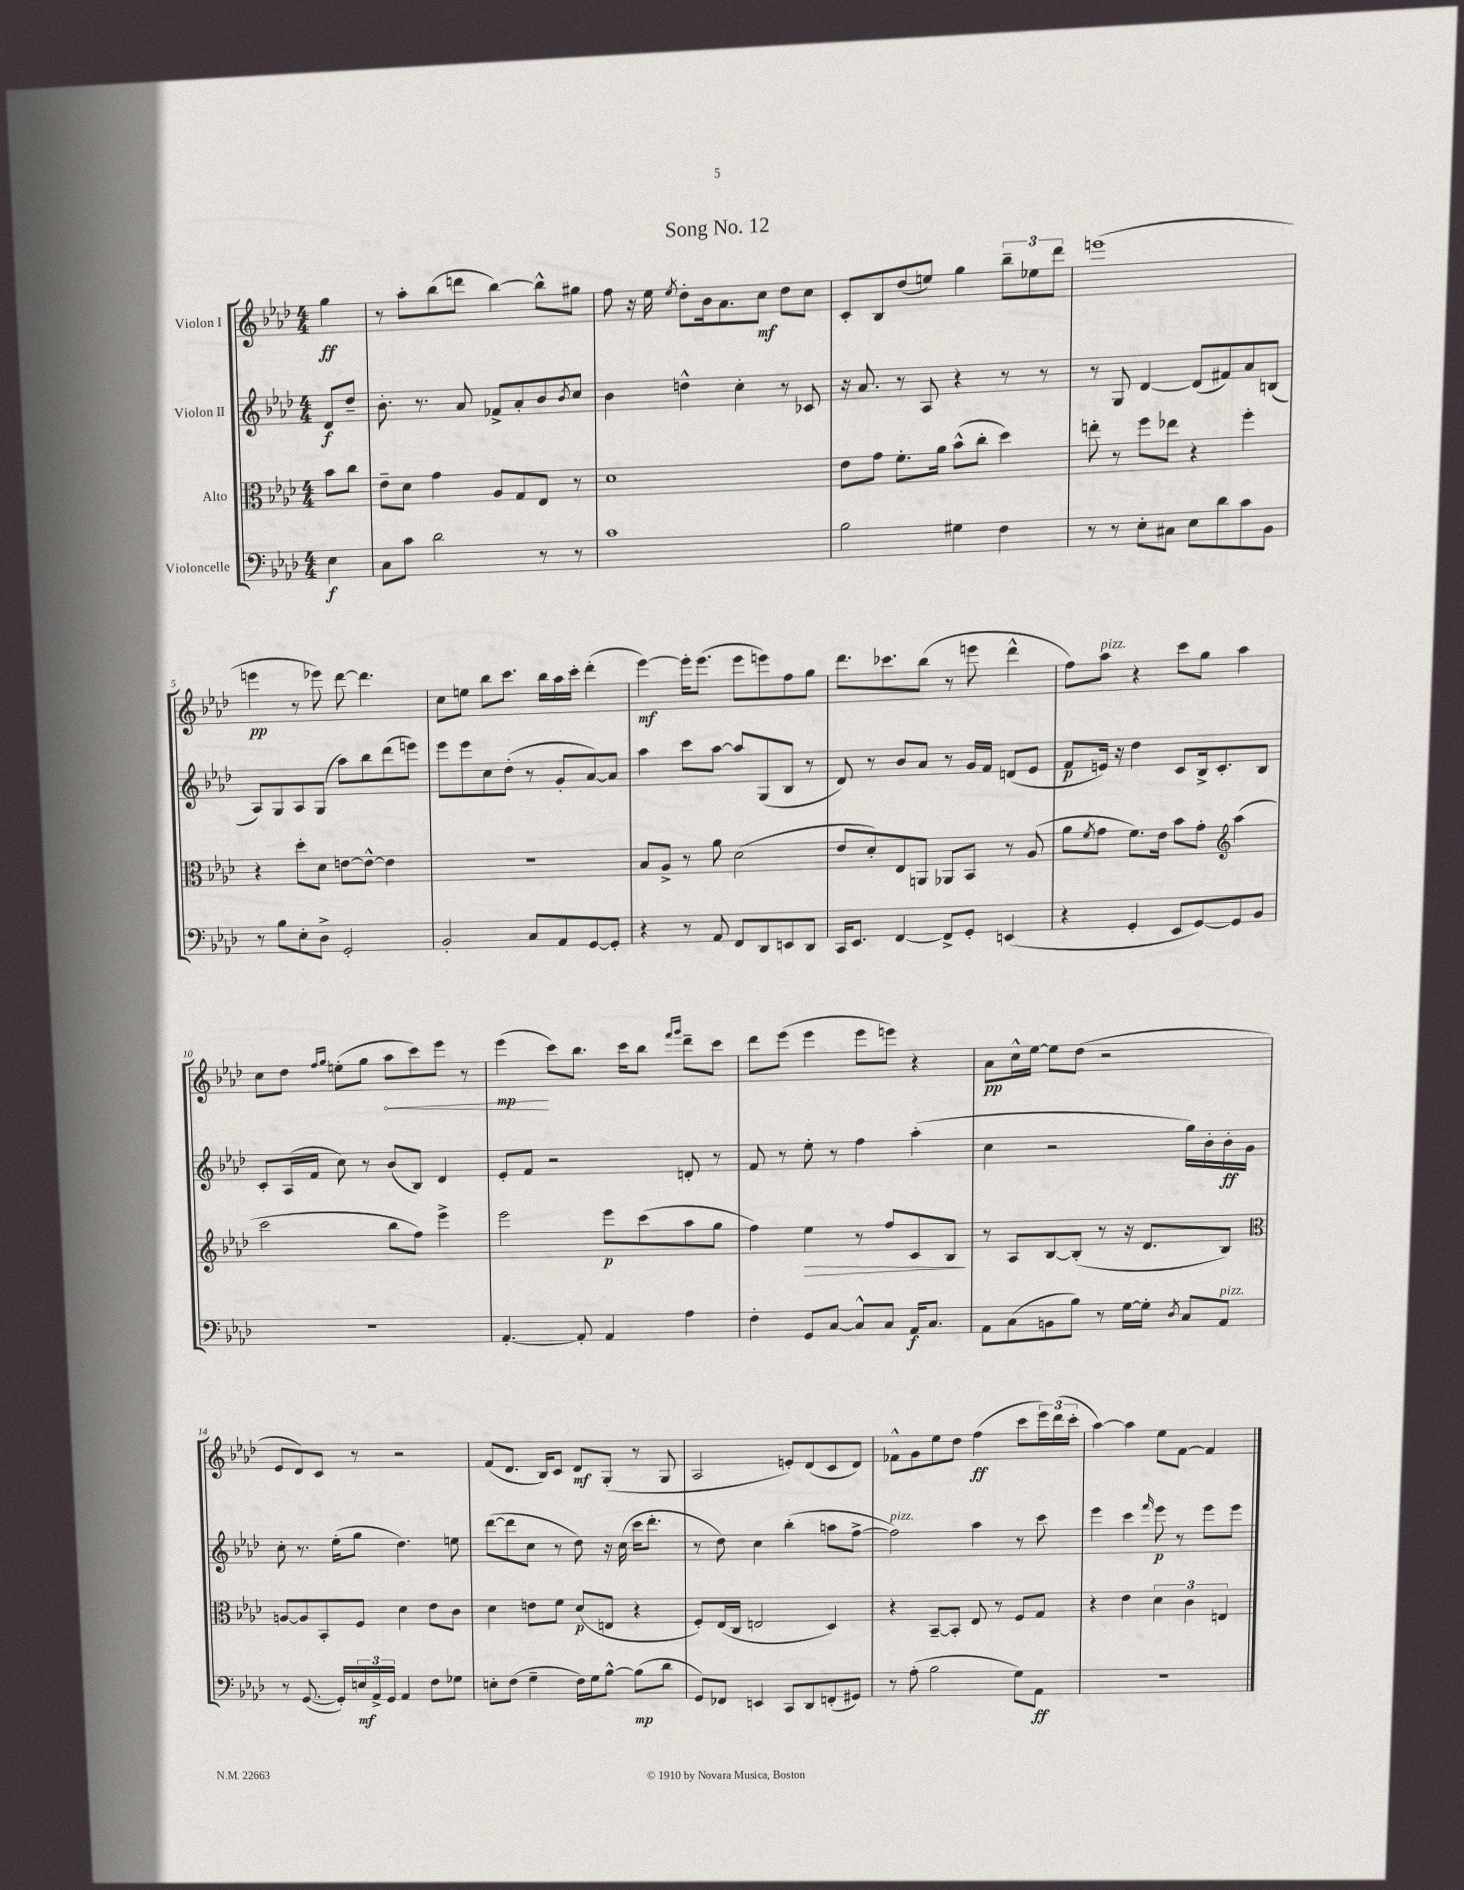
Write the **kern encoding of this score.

**kern	**kern	**kern	**kern
*staff4	*staff3	*staff2	*staff1
*clefF4	*clefC3	*clefG2	*clefG2
*k[b-e-a-d-]	*k[b-e-a-d-]	*k[b-e-a-d-]	*k[b-e-a-d-]
*M4/4	*M4/4	*M4/4	*M4/4
4E-	8b-	8d-	4gg
.	8cc	8dd-~	.
=	=	=	=
8C	8e-~	8.b-'	8r
8c	8d-	.	8aa-'
.	.	8.r	.
2d-	4g	.	(8bb-
.	.	8a-	8ddd
.	8A-	8f-^	[4bb-)
.	8G	8a-'	.
8r	8E-	8b-	8bb-^^]
.	.	8qb-	.
8r	8r	8cc	8gg#
=	=	=	=
1c	1d-	4b-	8ff
.	.	.	16r
.	.	.	16ee-
.	.	.	8qee-
.	.	4dd^^	8dd-'
.	.	.	16b-
.	.	.	8.a-
.	.	4cc'	.
.	.	.	8cc
.	.	8r	8dd-
.	.	8c-	8cc
=	=	=	=
2B-	8e-	16r	8c'
.	.	8.a-	.
.	8g	.	8B-
.	8.f'	8r	(8dd-
.	.	8A-	8ee)
.	16a-	.	.
4G#	(8b-^^	4r	4gg
.	8cc'	.	.
4F	4dd-)	8r	12bb-~
.	.	.	12ee-
.	.	8r	.
.	.	.	12ddd-
=	=	=	=
8r	8ee'	8r	(1eee
8r	8r	8G	.
8E-'	8ff	[4d-	.
8C#	8ee-	.	.
8E-	4r	(8d-]	.
8d-	.	8f#)	.
8c	4ff'	8a-	.
8BB-	.	(8B	.
=	=	=	=
8r	4r	8A-)	4eee
8B-	.	8G	.
8E-'	8dd-'	8A-	8r
8D-^	8d-	(8G	8eee-)
2GG'	[8e	8aa-)	[8ddd-
.	8e^^_	8bb-	4.ddd-]
.	4e]	(8ddd-	.
.	.	8eee)	.
=	=	=	=
2BB-'	1r	8eee-	8cc
.	.	8eee-	8ee
.	.	8cc	8bb-
.	.	(8dd-'	8.ccc
8C	.	8r	.
.	.	.	16bb-
8AA-	.	8g'	16aa-
.	.	.	16ccc'
[8GG	.	[8a-)	(4ddd-'
8GG']	.	8a-]	.
=	=	=	=
4r	8B-	4aa-	[4eee-)
.	8A-^	.	.
8r	8r	8ccc	16eee-']
.	.	.	(8.eee-
8AA-	8a-	[8aa-	.
8FF	(2d-	8aa-]	8eee-
8DD-	.	(8G	8eee)
8EE	.	8B-	8ff
8DD-	.	8r	8gg
=	=	=	=
16CC	8e-	8d-)	8.ddd-
8.EE-	.	.	.
.	8d-')	8r	.
.	.	.	8.ccc-
[4FF	8E-	8b-	.
.	8AA	8a-	(8bb-
8FF^]	8AA-	8r	8r
8GG'	8BB-	16g	8eee
.	.	16f	.
(4EE	8r	(8d	4ddd-^^
.	(8A-	8e-	.
=	=	=	=
4r	8a-	8f	8ff)
.	8qf	.	.
.	8g	16e)	8aa-
.	.	16r	.
4GG'	8.f)	4dd-	4r
.	16e-	.	.
8EE-	8b-	8c	8ccc
[8GG)	8g'	16B-^	8gg
.	.	8.c'	.
*	*clefG2	*	*
8GG]	(4aa-	.	4aa-
8BB-	.	8B-	.
=	=	=	=
1r	2ccc	8c'	8cc
.	.	(16A-	8dd-
.	.	16f	.
.	.	.	16qqff
.	.	.	16qqgg
.	.	8cc)	(8ee'
.	.	8r	8gg
.	8bb-	(8b-	8aa-
.	8ff)	8B-)	8ccc)
.	4eee-^	4d-	8eee-
.	.	.	8r
=	=	=	=
[4.AA-'	2eee-	8e-'	(4eee-
.	.	8f	.
.	.	2r	8ccc)
8AA-']	.	.	8.bb-
4AA-	8eee-	.	.
.	.	.	16ccc
.	(8ccc	.	8bb-
.	.	.	16qqfff
.	.	.	16qqggg
4A-	8aa-	8d'	8ddd-~
.	8gg	8r	8ccc
=	=	=	=
4F'	4ff)	8f	8ddd-
.	.	8r	(8eee-
8GG	4ee-	8ee-'	4eee-
[8C	.	8r	.
8C^^]	8r	4ff	8eee-
8C	8ff	.	8eee)
16AA-	8c	(4aa-'	4r
8.C	.	.	.
.	8B-	.	.
=	=	=	=
8AA-	8r	4cc	8a-
(8C	8A-	.	16cc^^
.	.	.	[16ee-
8BB	[8B-	2r	8ee-]
8B-)	(8B-']	.	(8dd-
8r	8r	.	2r
[16G	16r	.	.
16G']	8.d-	.	.
8qD-	.	.	.
8C	.	16gg)	.
.	.	16b-'	.
8AA-	8B-)	16b-'	.
.	.	16g	.
=	=	=	=
*	*clefC3	*	*
8r	[8A	8cc'	8e-
([8.GG	8A]	8.r	8d-)
.	8BB-'	.	8c
16GG'])	.	(16ee-'	.
24E	8F	8gg	8r
24AA-^	.	.	.
24GG	.	.	.
4AA-	4d-	4.dd-)	2r
8F	8e-	.	.
8G-	8c	8ee	.
=	=	=	=
8E'	4d-	([8ddd-	(8f
(8F	.	8ddd-]	8.d-
4G~	8e	8cc	.
.	.	.	16B-)
.	8f	8r	8c
16F)	(8d-	8dd-)	8d-
16G	.	.	.
[8B-^^	8E	16r	(8G'
.	.	(16cc	.
(8B-]	4r	16ccc	8r
.	.	8.ddd-'	.
8d-	.	.	8G
=	=	=	=
8GG)	8F')	8r	2A-
8FF-	(16E-	8dd-)	.
.	16C	.	.
4EE	2E	4cc	.
8CC	.	(4bb-'	8e')
8DD-	.	.	(8d-
(8FF'	4D-)	8aa	8c
8GG#)	.	[8ff^	8d-)
=	=	=	=
8r	4r	2ff])	8f-^^
(8A-'	.	.	8g
2B-	[8BB-~	.	8ee-
.	8BB-']	.	8dd-
.	8E-	4aa-	(4ff
.	8r	.	.
8G)	8F	8r	8ccc
8AA-	8G	8ccc	24eee-)
.	.	.	(24ddd-
.	.	.	24ccc'
=	=	=	=
1r	4r	4eee-	[4aa-)
.	4e-	4ccc	4aa-]
.	.	16qqfff	.
.	6d-	8eee-	8ee-
.	.	8r	[8f
.	6c	.	.
.	.	8eee-	4f]
.	6E	.	.
.	.	8eee-	.
==	==	==	==
*-	*-	*-	*-
